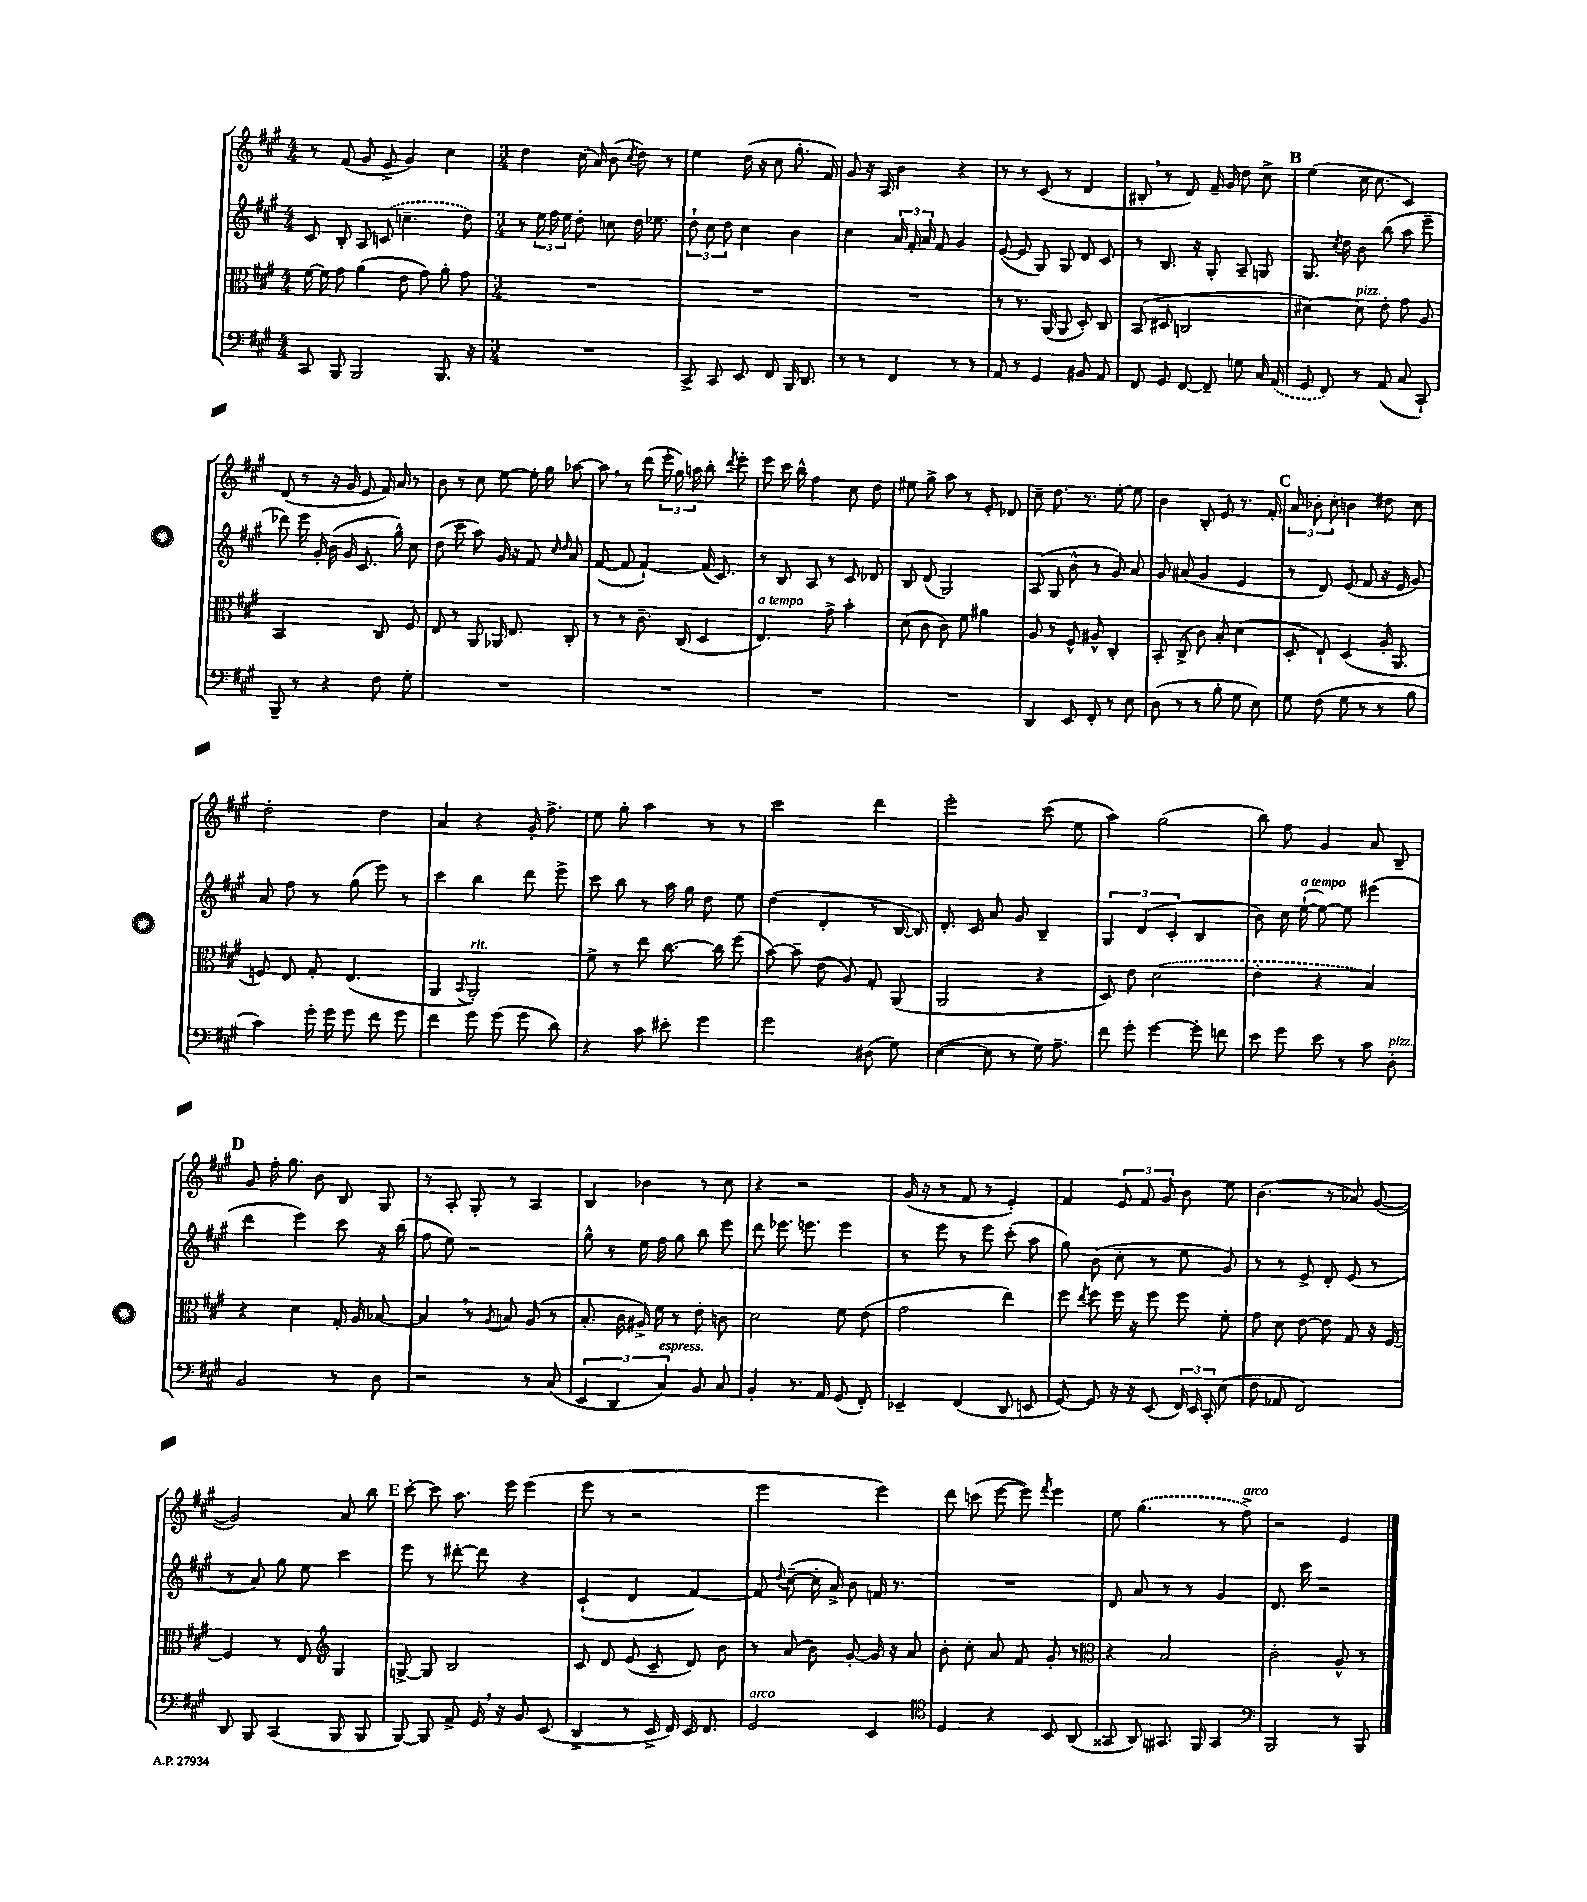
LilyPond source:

<<
\new StaffGroup <<
\new Staff = "s0" {
    \clef treble \key a \major \numericTimeSignature \time 4/4
    \autoBeamOff r8 fis'8( gis'8 e'8-> gis'4) cis''4 |
    \numericTimeSignature \time 3/4 d''4 cis''16( a'16) b'8( \acciaccatura { cis''8 } d''8) r8 |
    e''4 d''16( r16 cis''8 gis''8.-. fis'16) |
    gis'8 r16 a16 b'4 r4 |
    r8 r8 cis'8( r8 d'4 |
    bis8-. \breathe r8 d'8) fis'16-- gis'16 d''8 cis''8-> |
    \mark \markup { \bold "B" } e''4( cis''16 cis''8. cis'4) |
    d'8( r8 r16 gis'16 e'8 fis'16) a'16 r8 |
    b'8 r8 cis''8 e''8~ e''16-. gis''16 aes''8~ |
    aes''8 \breathe r8 d'''8( \tuplet 3/2 { e'''16-. gis''16) a''16 } b''8-. \acciaccatura { d'''8 } e'''8-. |
    e'''8 cis'''16 b''16-^ fis''4 cis''8 d''8 |
    eis''8 gis''8-> a''8 r8 e'8-. des'8 |
    cis''8-- d''8. r8. e''8~-. e''8 |
    b'4 b8-. e'8 r8. fis'16-. |
    \mark \markup { \bold "C" } \tuplet 3/2 { a'8 bes'8-. cis''8-. } b'4 dis''8 cis''8 |
    d''2-. d''4 |
    a'4 r4 gis'16-. fis''8.-> |
    e''8 gis''8-. a''4 r8 r8 |
    cis'''2 d'''4 |
    e'''2-. cis'''8( e''8 |
    a''4) gis''2( |
    b''8) fis''8 gis'4 a'8 b8-- |
    \mark \markup { \bold "D" } gis'8 fis''16-. gis''8. b'8 b8 gis8 |
    r8 a8-. gis8-. r8 a4 |
    b4 bes'4 r8 cis''8 |
    r4 r2 |
    gis'16( r16 r8 fis'8 r8 e'4-.) |
    fis'4 \tuplet 3/2 { e'8 fis'8 gis'8 } b'8 e''8 |
    b'4.( r8 aes'8) gis'8~( |
    gis'2) a'8 b''8 |
    \mark \markup { \bold "E" } cis'''8~-. cis'''8 a''8. e'''16 e'''4( |
    e'''8 r8 r2 |
    e'''2 e'''4) |
    d'''8 c'''8( e'''8~ e'''8) \acciaccatura { fis'''8 } e'''4 |
    e''8 \once \slurDashed gis''4.( r8 fis''8->^\markup { \italic "arco" }) |
    r2 e'4 \bar "|." |
}
\new Staff = "s1" {
    \clef treble \key a \major \numericTimeSignature \time 4/4
    \autoBeamOff cis'8 b8-. a8 \once \slurDashed c'8( c''4.-- d''8) |
    \numericTimeSignature \time 3/4 r8 \tuplet 3/2 { e''16 fis''16 e''16 } d''8-. c''8 d''16 ees''8. |
    \tuplet 3/2 { d''8-! cis''8 d''8 } cis''4 b'4 |
    cis''4 \tuplet 3/2 { a'16 fis'16-. a'16 } fis'8 gis'4 |
    e'8~( e'8 gis8) gis8 d'8 cis'8 |
    r8 b8. r16 gis8-. a8-- g8 |
    \mark \markup { \bold "B" } gis8. \acciaccatura { cis''8 } d''16 b'8 b''8( a''8 e'''8-- |
    des'''8) e'''16 gis'16-. b'16( gis'16 cis'8. gis''16-^) cis''8 |
    d''8( cis'''8 a''8) gis'16 r16 fis'8 \grace { cis''16 d''16 } a'8 |
    fis'8~( fis'8 fis'4~-!) fis'16( cis'8.) |
    r8 b8 a8 r8 cis'8 des'8 |
    b8 d'8( gis2) |
    a8( gis8 b'8-^ r8 gis'8) a'8 |
    gis'8 ais'8( gis'4 e'4 |
    \mark \markup { \bold "C" } r8 d'8) e'8( fis'8 r16 e'16 gis'8) |
    a'8 fis''8 r8 gis''8( e'''8) r8 |
    cis'''4 b''4 d'''8 e'''8-> |
    cis'''8 b''8 r8 a''16 gis''16 d''8 e''8 |
    d''4( d'4-. r8 b16~ b16) |
    d'8.-. cis'16 a'8 gis'8 b4-- |
    \tuplet 3/2 { gis4 d'4( cis'4-. } b4 |
    b'8) cis''16 e''16~-!^\markup { \italic "a tempo" }( e''8~) e''8 eis'''4( |
    \mark \markup { \bold "D" } d'''4 e'''4) cis'''8 r16 b''16( |
    fis''8 e''8) r2 |
    gis''8-^ r8 e''16 fis''16 gis''8 b''8 e'''8 |
    d'''8 ees'''8. e'''8. e'''4 |
    r8 e'''8 r8 e'''8 cis'''8-.( a''8 |
    gis''8) b'8( cis''8-. r8 e''8 gis'8) |
    r8 r8 e'8-> d'8-. e'8( r8 |
    r8 a'8) gis''8 e''8 cis'''4 |
    \mark \markup { \bold "E" } e'''8 r8 dis'''8~-. dis'''8 r4 |
    cis'4-!( d'4 fis'4~) |
    fis'8 \appoggiatura { d''8 } cis''8~--( cis''16-. a'16->) b'8 f'16 r8. |
    R2. |
    d'8 a'8 r8 r8 gis'4 |
    d'8. cis'''16 r2 \bar "|." |
}
\new Staff = "s2" {
    \clef alto \key a \major \numericTimeSignature \time 4/4
    \autoBeamOff fis'16~ fis'16 gis'8 a'4( e'8 gis'8) a'8-. gis'8 |
    \numericTimeSignature \time 3/4 R2. |
    R2. |
    R2. |
    r8 r8. a,16( a,8 d8-.) cis8 |
    b,8( dis8 c2 |
    \mark \markup { \bold "B" } dis'4~) dis'8^\markup { \italic "pizz." } e'8-. gis'8 a8 |
    b,2 cis8 fis8 |
    e8 r8 a,8 aes,16 e8. cis8-. |
    r8 r8 cis'8.-- cis16( d4 |
    e4.^\markup { \italic "a tempo" }) gis'8-> b'4-. |
    d'8( cis'8 cis'8) fis'8 ais'4 |
    a8 r8 fis8-^ ais8-^ cis4-. |
    b,8-. cis8->( cis'8) b8-. d'4( |
    \mark \markup { \bold "C" } d8-. e8-!) d4( a16-. a,8. |
    f8) e8 gis8-. e4.( |
    a,4 \appoggiatura { b,8 } a,2-.^\markup { \italic "rit." }) |
    fis'8-> r8 e''8 cis''8.~ cis''16 fis''8( |
    b'8~) b'8-- e'8( a8) gis8-. a,8( |
    a,2 r4 |
    d8) e'8 \once \slurDashed d'2( |
    e'4-. r4 b4) |
    \mark \markup { \bold "D" } r4 d'4 gis16-. a16 bes8~ |
    bes4 \breathe r8 \acciaccatura { a8 } b8 a8( r8 |
    b8.-. cis'16 ais16->) fis'16 r8 e'8-. c'8 |
    d'2 fis'8 e'8( |
    gis'2 e''4) |
    fis''8 \acciaccatura { e''8 } fis''8 fis''16 r16 fis''8 fis''8 fis'8-. |
    gis'8 d'8 e'8~ e'8 gis8 r16 fis16~ |
    fis4 r8 e8 \clef treble gis4 |
    \mark \markup { \bold "E" } g8~-> g8 b2 |
    cis'8 d'8 e'8( cis'8-- d'8) b'8 |
    r8 a'8( b'8) gis'8~-. gis'16 r16 a'8 |
    b'8-. cis''8-. a'8 fis'8 gis'8-. r8 |
    \clef alto r4 b2 |
    cis'2-. a8-^ r8 \bar "|." |
}
\new Staff = "s3" {
    \clef bass \key a \major \numericTimeSignature \time 4/4
    \autoBeamOff cis,8 b,,8 b,,2 b,,8. r16 |
    \numericTimeSignature \time 3/4 R2. |
    cis,8-> cis,8 e,8 fis,8 b,,16 d,8. |
    r8 r8 fis,4 r8 r8 |
    a,8 r8 gis,4 bis,8 a,8 |
    fis,8 gis,8 fis,8~ fis,8-- g8 cis16 \once \slurDashed a,16( |
    \mark \markup { \bold "B" } gis,8 fis,8) r8 a,8( cis8 cis,8-!) |
    b,,8-- r8 r4 fis8 gis8-. |
    R2. |
    R2. |
    R2. |
    R2. |
    d,4 e,8 fis,8-. r8 e8 |
    d8( r8 r8 b8-. gis8 e8) |
    \mark \markup { \bold "C" } gis8 fis8( gis8 r8 r8 b8 |
    cis'4) gis'16-. gis'16 gis'8 fis'8 gis'8 |
    fis'4 gis'8 gis'8( gis'8 d'8) |
    r4 cis'8 eis'8-. gis'4 |
    gis'2 dis8( gis8) |
    e4~( e8 r8 gis16) a8.-- |
    fis'8 gis'8-. gis'4~ gis'8-. f'8 |
    e'8 gis'8 e'8 r8 cis'8 d8-.^\markup { \italic "pizz." } |
    \mark \markup { \bold "D" } b,2 r8 d8 |
    r2 r8 cis8( |
    \tuplet 3/2 { e,4 d,4 cis4^\markup { \italic "espress." }) } b,8 cis8 |
    b,4-. r8. a,16 gis,8( fis,8-.) |
    ees,4-- fis,4( d,8 e,8 |
    gis,8~) gis,8 r16 r16 e,8( \tuplet 3/2 { fis,16) e,16 cis,16-. } e8( |
    fis8 aes,8 fis,2) |
    d,8 b,,8 cis,4( b,,8 b,,8 |
    \mark \markup { \bold "E" } b,,8~) b,,8 a,8-> gis,16 \breathe r16 b,8 e,8( |
    d,4-> r8 e,16-> fis,16) e,16 fis,8. |
    gis,2^\markup { \italic "arco" } e,4 |
    \clef tenor d4 r4 b,8 a,8( |
    gisis,8 a,8) gis,8. fis,16 gis,4 |
    \clef bass b,,2 r8 b,,8 \bar "|." |
}
>>
>>
\layout { \context { \Score \remove "Bar_number_engraver" } }
